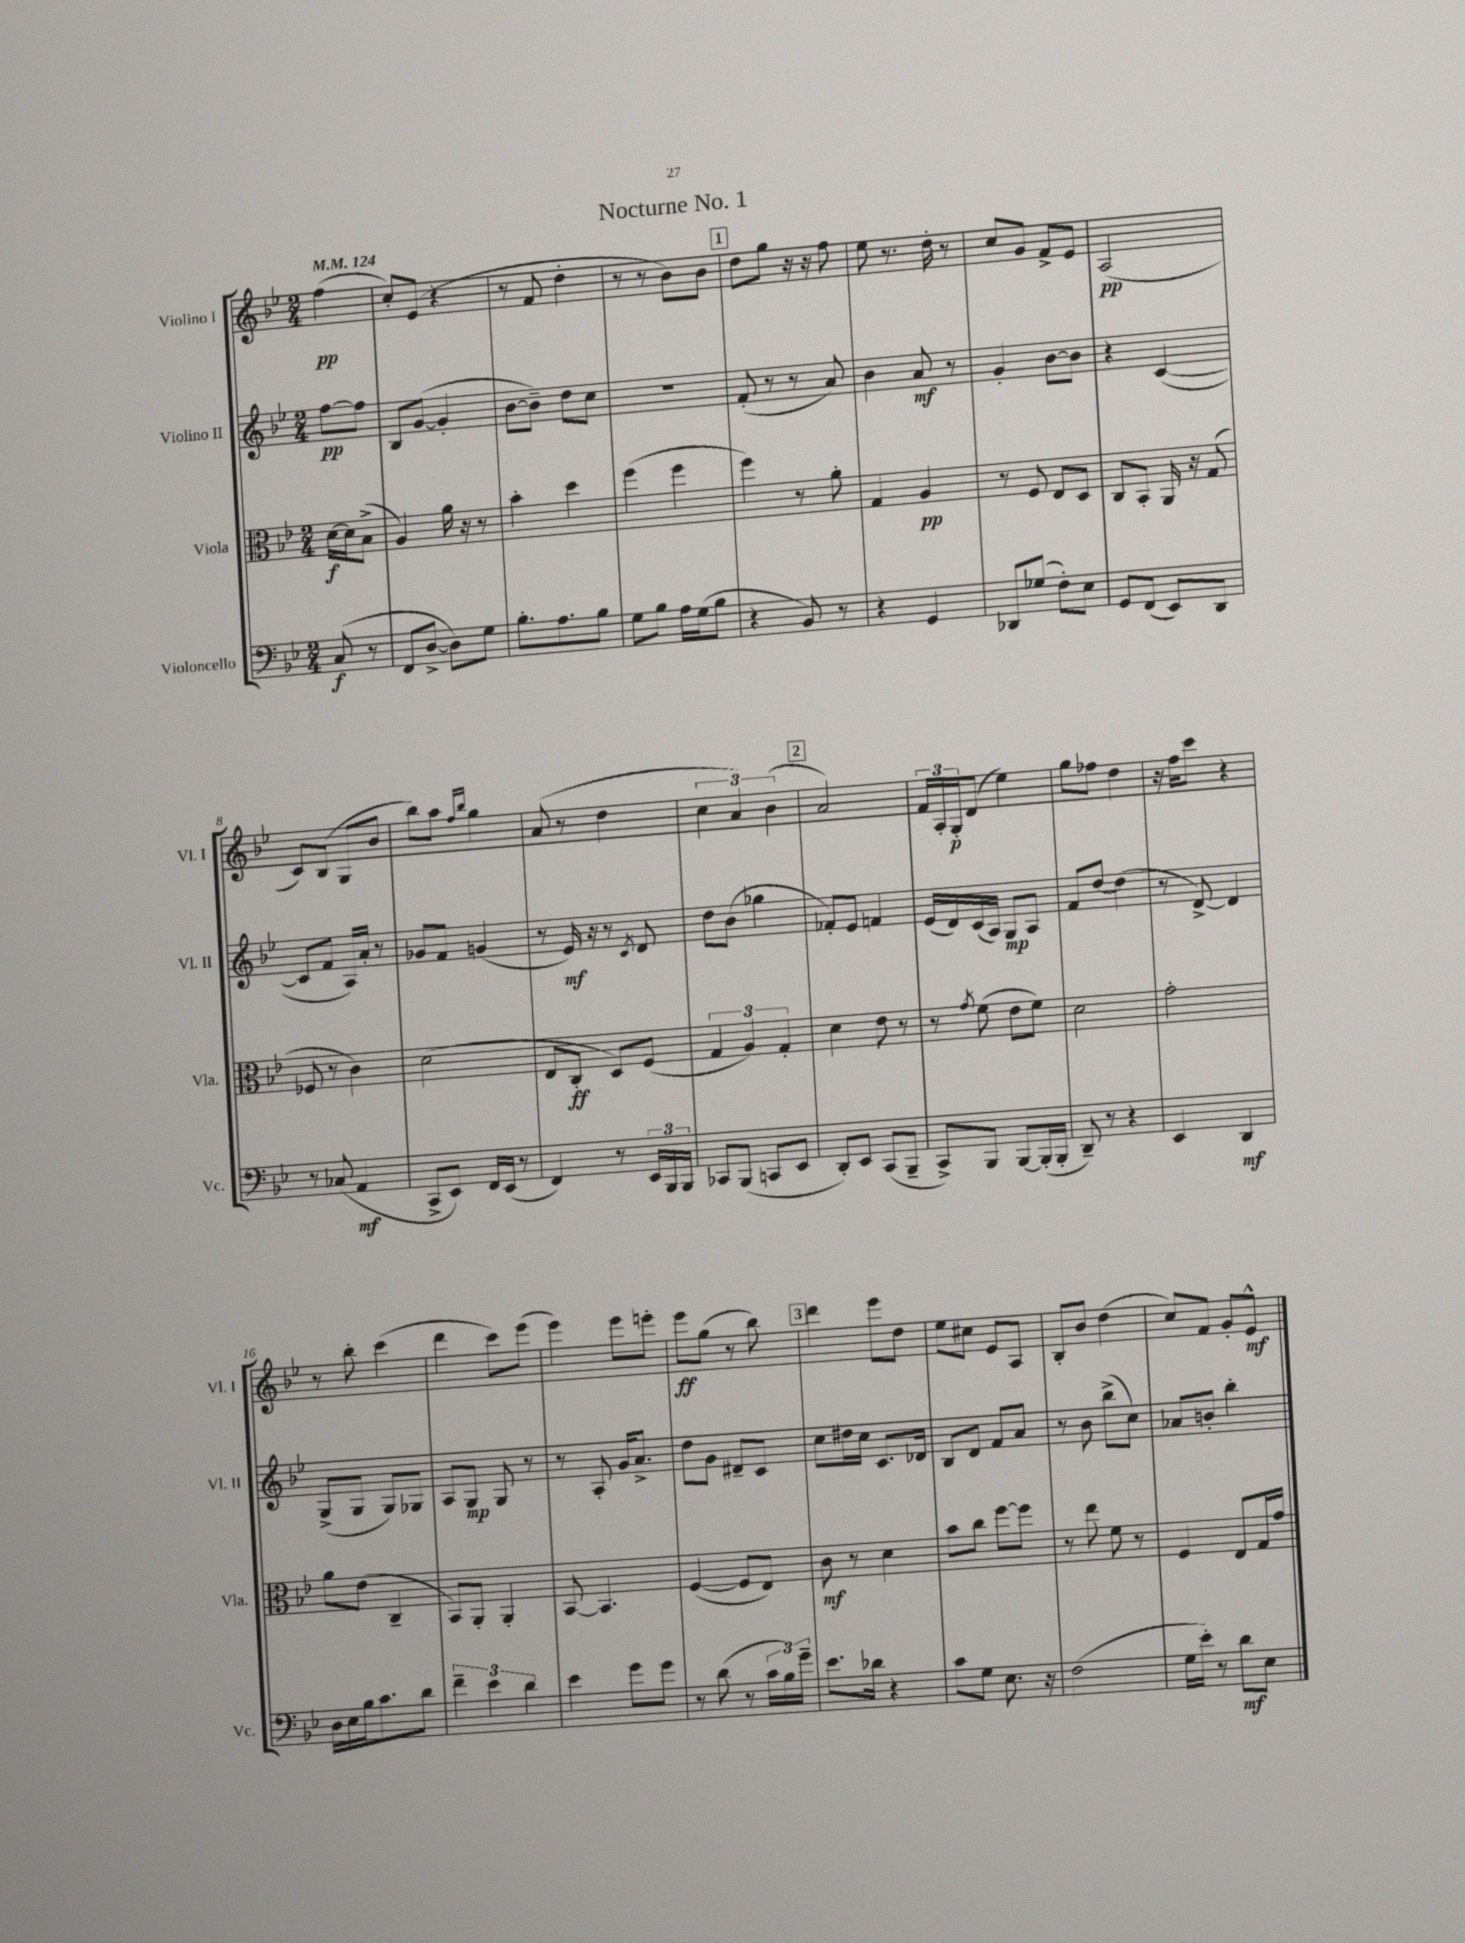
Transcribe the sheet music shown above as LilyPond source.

\header { title = "Nocturne No. 1" }
<<
\new StaffGroup <<
\new Staff = "s0" \with { instrumentName = "Violino I" shortInstrumentName = "Vl. I" } {
    \clef treble \key bes \major \numericTimeSignature \time 2/4 \partial 4 \tempo 4 = 124
    f''4\pp( |
    c''8-.) ees'8( r4 |
    r8 f'8 d''4-. |
    r8 r8 bes'8) bes'8 |
    \mark \markup { \box "1" } d''8 g''8 r16 r16 f''8 |
    ees''8 r8. d''16-. r8 |
    c''8 g'8 f'8-> ees'8 |
    a2\pp( |
    c'8) bes8( g8 bes'8 |
    bes''8) a''8 \grace { f''16 bes''16 } g''4 |
    a'8( r8 d''4 |
    \tuplet 3/2 { c''4 a'4) bes'4( } |
    \mark \markup { \box "2" } a'2) |
    \tuplet 3/2 { f'16 a16-. g16-.\p } d'8( ees''4) |
    g''8 fes''8 d''4 |
    r16 f''16 c'''8 r4 |
    r8 bes''8-. c'''4( |
    d'''4 c'''8) ees'''8( |
    ees'''4) ees'''8 e'''8-. |
    ees'''8\ff g''8( r8 bes''8) |
    \mark \markup { \box "3" } d'''4 ees'''8 d''8 |
    ees''8 cis''8 ees'8 a8 |
    bes8-. bes'8 d''4( |
    c''8) f'8 g'8-. ees'8-^\mf \bar "|." |
}
\new Staff = "s1" \with { instrumentName = "Violino II" shortInstrumentName = "Vl. II" } {
    \clef treble \key bes \major \numericTimeSignature \time 2/4 \partial 4
    f''8~\pp f''8 |
    bes8 g'8~( g'4-. |
    bes'8~ bes'8--) d''8 c''8 |
    R2 |
    \mark \markup { \box "1" } f'8-.( r8 r8 a'8) |
    bes'4 a'8\mf r8 |
    g'4-. bes'8~ bes'8 |
    r4 c'4~( |
    c'8 f'8 a16) a'16-. r8 |
    ges'8 f'8 g'4( |
    r8 ees'16\mf) r16 r8 \acciaccatura { c'8 } d'8 |
    d''8 bes'8( ges''4 |
    \mark \markup { \box "2" } fes'8-.) ees'8 f'4 |
    ees'16( d'16) c'16( a16) g8\mp a8 |
    f'8 d''8~ d''4( |
    r8 d'8~->) d'4 |
    g8->( g8 g8) ges8 |
    a8 g8\mp g8 r8 |
    r8 a8-. g'16 a'8.-> |
    d''8 g'8 dis'8-- c'8 |
    \mark \markup { \box "3" } c''8 dis''16 c''16 c'8. des'16 |
    bes8 d'8 f'8 a'8 |
    r8 bes'8 bes''8->( c''8) |
    aes'8 b'8-. bes''4-. \bar "|." |
}
\new Staff = "s2" \with { instrumentName = "Viola" shortInstrumentName = "Vla." } {
    \clef alto \key bes \major \numericTimeSignature \time 2/4 \partial 4
    d'16~\f d'16 bes8->( |
    a4) a'16 r16 r8 |
    bes'4-. d''4 |
    f''4( f''4 |
    \mark \markup { \box "1" } f''4) r8 a'8-. |
    g4 a4\pp |
    r8 f8 ees8 d8 |
    c8 bes,8-. a,16 r16 g8( |
    fes8 r8 c'4) |
    d'2( |
    ees8 c8-.\ff d8) f8( |
    \tuplet 3/2 { g4 a4) g4-. } |
    \mark \markup { \box "2" } d'4 ees'8 r8 |
    r8 \acciaccatura { g'8 } f'8( ees'8 f'8) |
    d'2 |
    g'2-. |
    a'8 ees'8( c4-- |
    bes,8) a,8-. a,4-. |
    bes,8~ bes,4. |
    f4~( f8 ees8) |
    \mark \markup { \box "3" } c'8\mf r8 d'4 |
    bes'8 c''8 f''8~ f''8 |
    r8 ees''8 f'8 r8 |
    f4 ees8 g16 g'16 \bar "|." |
}
\new Staff = "s3" \with { instrumentName = "Violoncello" shortInstrumentName = "Vc." } {
    \clef bass \key bes \major \numericTimeSignature \time 2/4 \partial 4
    c8\f( r8 |
    f,8 d8~-> d8) g8 |
    bes8.-. a8. bes8 |
    g8 bes8 a16 g16( bes8 |
    \mark \markup { \box "1" } r4 bes,8) r8 |
    r4 g,4 |
    des,8 ges8( f8-.) ees8 |
    g,8 f,8( ees,8) d,8 |
    r8 ces8( a,4\mf |
    c,8-> ees,8) f,16 ees,16( r8 |
    f,4) r8 \tuplet 3/2 { ees,16 bes,,16 bes,,16 } |
    ces,8 bes,,8( c,8 ees,8 |
    \mark \markup { \box "2" } d,8-.) ees,8 c,8( bes,,8-- |
    c,8->) bes,,8 bes,,8~ bes,,16-.( bes,,16-. |
    d,8--) r8 r4 |
    ees,4 d,4\mf |
    d16 ees16 bes16 c'8. d'8 |
    \tuplet 3/2 { f'4-- ees'4 d'4 } |
    ees'4 g'8 g'8 |
    r8 d'8( r8 \tuplet 3/2 { c'16 bes16) g'16-- } |
    \mark \markup { \box "3" } ees'8. des'16 r4 |
    c'8 g8 ees8. r16 |
    f2( |
    g16 ees'16-.) r8 d'8\mf ees8 \bar "|." |
}
>>
>>
